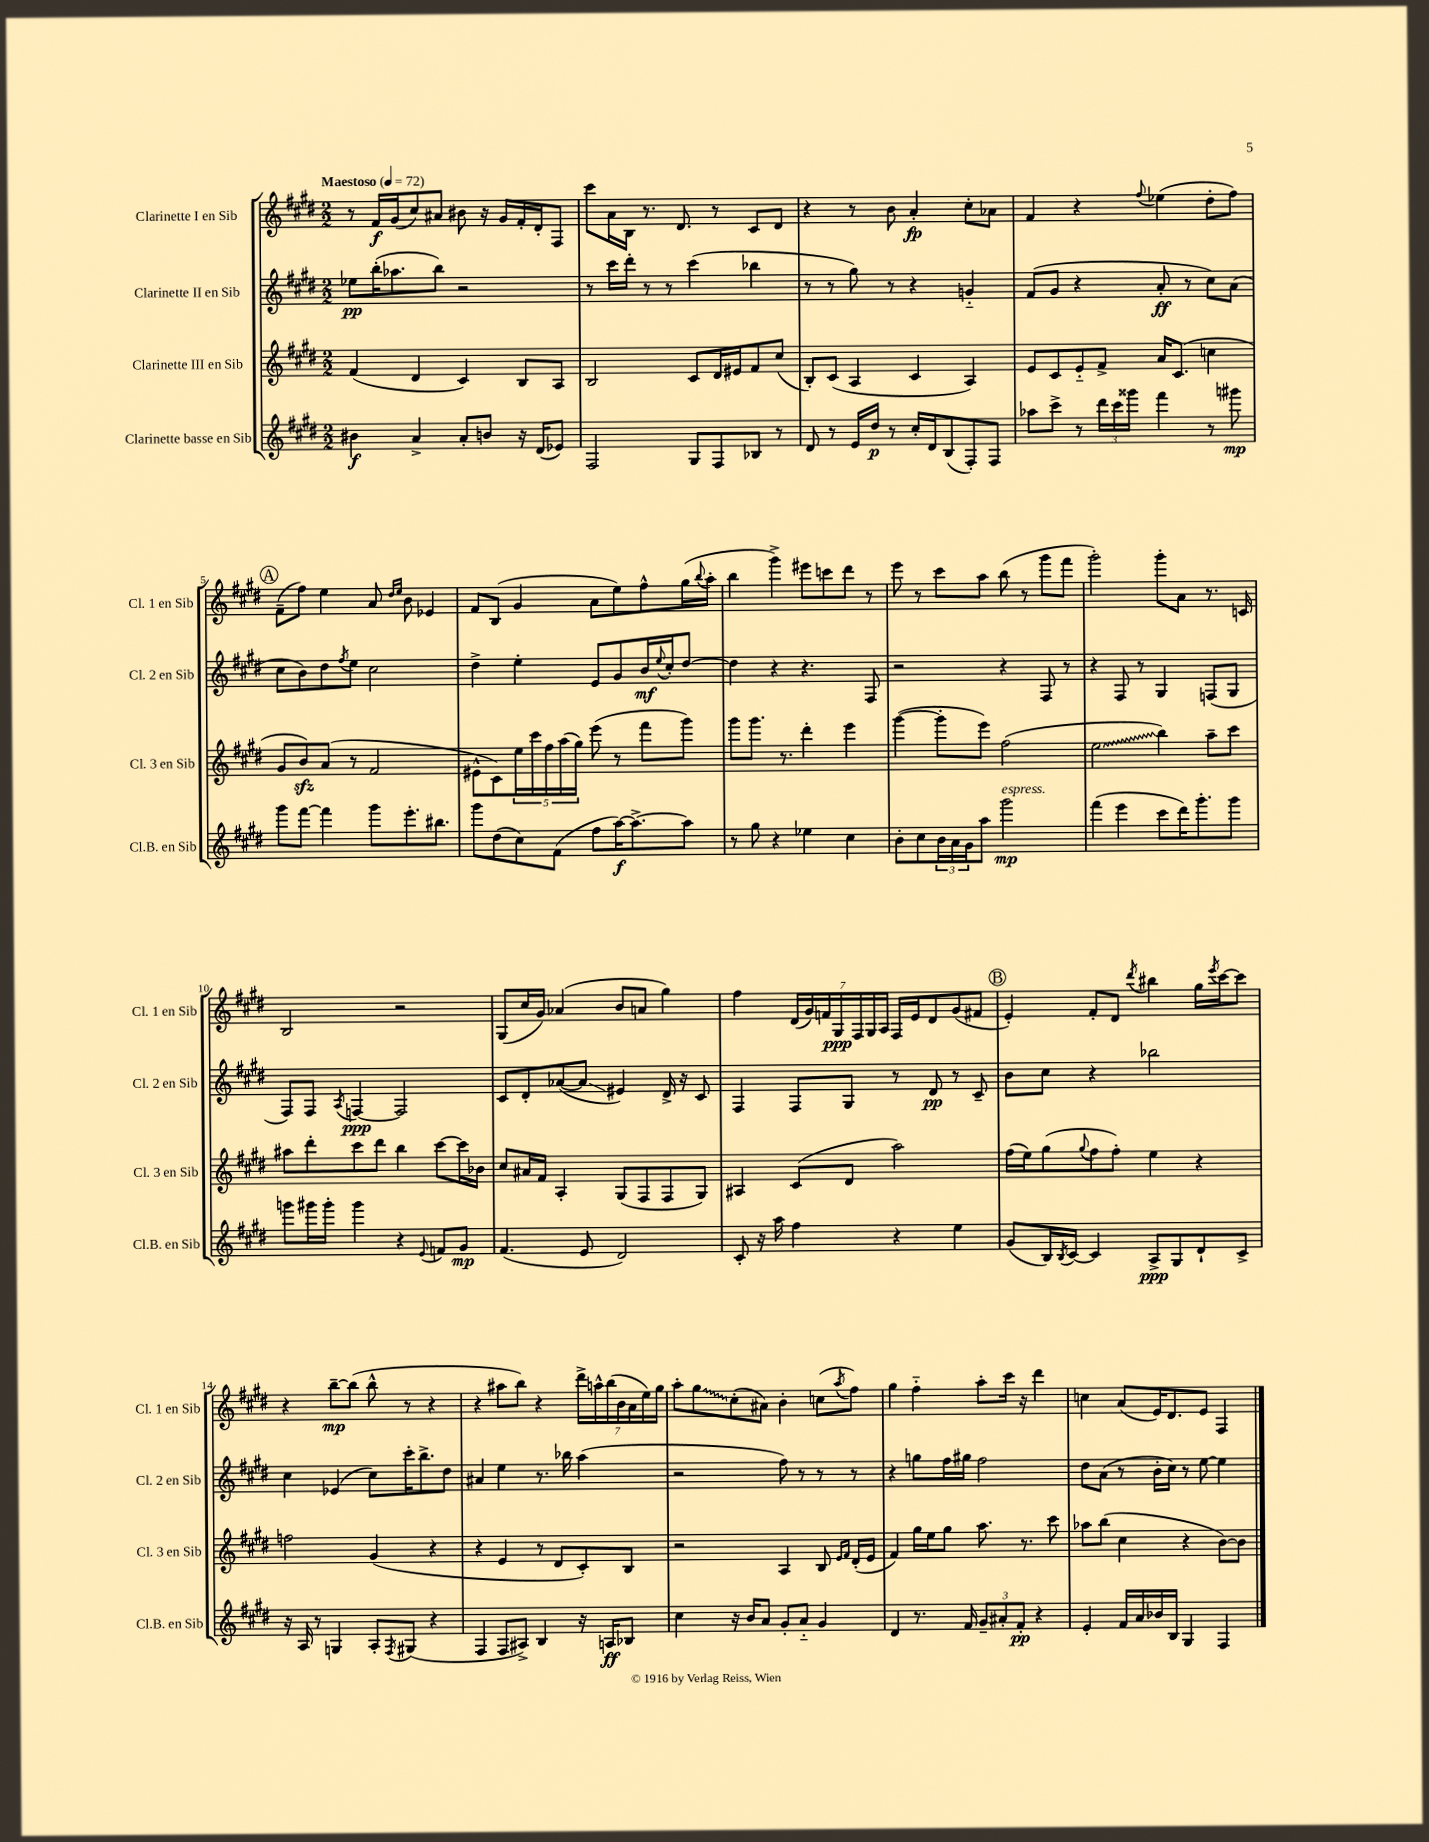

**kern	**kern	**kern	**kern
*staff4	*staff3	*staff2	*staff1
*clefG2	*clefG2	*clefG2	*clefG2
*k[f#c#g#d#]	*k[f#c#g#d#]	*k[f#c#g#d#]	*k[f#c#g#d#]
*M2/2	*M2/2	*M2/2	*M2/2
*MM72	*MM72	*MM72	*MM72
4b#\	(4f#/	8ee-\L	8r
.	.	(16bb'\K	16f#/LL
.	.	8.aa-\	(16g#/J
4a^/	4d#/	.	8cc#/)
.	.	8bb\J)	8a#/J
8a'/L	4c#/)	2r	8b#\
8b/J	.	.	16r
.	.	.	16g#/LL
16r	8B/L	.	16f#'/
(16d#/LK	.	.	16d#'/J
8e-/J)	8A/J	.	8F#/J
=	=	=	=
2F#/	2B/	8r	8ccc#\L
.	.	16ccc#\LL	16a\L
.	.	16ddd#'\JJ	16B\JJ
.	.	8r	8.r
.	.	8r	.
.	.	.	8.d#/
8G#/L	8c#/L	(4ccc#\	.
8F#/	16d#/L	.	8r
.	16e#/J	.	.
8B-/J	8f#/	4bb-\	8c#/L
8r	(8cc#/J	.	8d#/J
=	=	=	=
8d#/	8B'/L)	8r	4r
8r	(8c#/J	8r	.
16e/LL	4A/	8gg#\)	8r
16dd#/JJ	.	.	.
8r	.	8r	8b\
16cc#'/LL	4c#/	4r	4a'/
16d#/J	.	.	.
(8B/	.	.	.
8F#'/)	4A/)	4g'~/	8cc#'\L
8F#/J	.	.	8a-\J
=	=	=	=
8aa-\L	8e/L	(8f#/L	4f#/
8ccc#^\J	8c#/	8g#/J	.
8r	8e'~/	4r	4r
24ddd#\LL	8f#^/J	.	.
24ccc#\	.	.	.
24ggg##\JJ	.	.	.
.	.	.	8qqff#/
4fff#\	16a/LK	8a'/	(4ee-\
.	(8.c#/J	.	.
.	.	8r	.
8r	4cc\	8cc#\L)	8dd#'\L
8ggg#\	.	(8a\J	8ff#\J)
=	=	=	=
8ggg#\L	8g#/L	8cc#\L	(8f#~\L
[8fff#\J	8b/)	8b\)	8ff#\J)
4fff#\]	(8a/J	8dd#\	4ee\
.	.	8qff#/	.
.	8r	8ee\J	.
8ggg#\L	2f#/	2cc#\	8a/
.	.	.	16qqdd#/LL
.	.	.	16qqee/JJ
8.eee'\	.	.	8b\
.	.	.	4e-/
8.bb#\J	.	.	.
=	=	=	=
8ggg#\L	8e#^^\L	4dd#^\	8f#/L
(8dd#\	8c#\)	.	(8B/J
8cc#\)	20ee\L	4ee'\	4g#/
.	20ccc#\	.	.
.	20ff#\	.	.
(8f#\J	.	.	.
.	(20aa\	.	.
.	20gg#\JJ)	.	.
8ff#\L	(8eee\	8e/L	8a\L
[16aa\K)	8r	8g#/	8ee\)
8.aa^\_	.	.	.
.	8fff#\L	16b/L	8ff#^^\
.	.	8qqee/	.
.	.	16cc#'/J	.
8aa\]J	8ggg#\J)	[8dd#/J	(16gg#\L
.	.	.	8qqbb/
.	.	.	16aa'\JJ
=	=	=	=
8r	8ggg#\L	4dd#\]	4bb\
8gg#\	8.ggg#\J	.	.
4r	.	4r	4ggg#^\)
.	8.r	.	.
4ee-\	4ddd#'\	4.r	8eee#\L
.	.	.	8ccc\
4cc#\	4eee\	.	8ddd#\J
.	.	8F#/	8r
=	=	=	=
8b'\L	([4ggg#\	2r	8eee\
8cc#\	.	.	8r
24b\L	8ggg#'\]L	.	8ccc#\L
24a\	.	.	.
24g#\J	.	.	.
8aa\J	8eee\J)	.	8aa\J
2ggg#\	(2ff#\	4r	(8bb\
.	.	.	8r
.	.	8F#/	8ggg#\L
.	.	8r	8fff#\J
=	=	=	=
(4fff#\	2ee\	4r	2ggg#'\)
4eee\	.	8F#/	.
.	.	8r	.
8ccc#\L	4bb\)	4G#/	8ggg#'\L
16ddd#\K)	.	.	8a\J
8.ggg#'\	.	.	.
.	8aa~\L	(8F/L	8.r
8ggg#\J	8ccc#\J	8G#/J	.
.	.	.	16c/
=	=	=	=
8ggg\L	8aa#\L	8F#/L)	2B/
16ggg#\L	8ddd#'\	8F#/J	.
16ggg#'\JJ	.	.	.
.	.	8qA/	.
4ggg#\	8ccc#\	[4F/	.
.	8ddd#\J	.	.
4r	4bb\	2F/]	2r
8qqe/	.	.	.
8f/L	[8ccc#\L	.	.
8g#/J	16ccc#\]L	.	.
.	16b-\JJ	.	.
=	=	=	=
(4.f#/	8cc#/L	8c#/L	(8G#/L
.	16a#/L	8d#'/	16cc#/L
.	16f#/JJ	.	16g#/JJ)
.	4A'/	([8a-/	(4a-/
8e/	.	8a-/]J	.
2d#/)	(8G#/L	4e#/)	8b/L
.	8F#/	.	8a/J
.	8F#/	16d#^/	4gg#\)
.	.	16r	.
.	8G#/J)	8c#/	.
=	=	=	=
8c#'/	4A#/	4F#/	4ff#\
16r	.	.	.
16aa\	.	.	.
4ff#\	(8c#/L	8F#/L	(28d#/LL
.	.	.	28g#/)
.	.	.	28f/
.	.	.	28G#/
.	8d#/J	8G#/J	.
.	.	.	28F#/
.	.	.	28G#/
.	.	.	28A/JJ
4r	2aa\)	8r	16F#/LL
.	.	.	16e/J
.	.	8d#/	8d#/
4ee\	.	8r	(8g#/
.	.	8c#~/	8f#/J
=	=	=	=
(8g#/L	(16ff#\LL	8b\L	4e'/)
.	16ee\J)	.	.
16B/L)	(8gg#\	8cc#\J	.
8qB/	.	.	.
[16c#/JJ	.	.	.
.	8qqgg#/	.	.
4c#/]	8ff#\	4r	8f#'/L
.	8ff#'\J)	.	8d#/J
.	.	.	8qddd#/
8A^/L	4ee\	2bb-\	4bb#\
8G#/	.	.	.
8d#`/	4r	.	16gg#\LL
.	.	.	8qeee/
.	.	.	[16ccc#\J
8c#^/J	.	.	8ccc#\]J
=	=	=	=
16r	2ff\	4cc#\	4r
16A/	.	.	.
8r	.	.	.
4G/	.	(4e-/	[8bb~\L
.	.	.	(8bb\]J
8A'/L	(4g#/	8cc#\L)	8bb^^\
8qF#/	.	.	.
(8G#/J	.	16ccc#'\K	8r
.	.	8.bb^\	.
4r	4r	.	4r
.	.	8dd#\J	.
=	=	=	=
4F#/	4r	4a#/	4r
8F#/L	4e/	4ee\	8aa#\L
8A#^/J)	.	.	8bb\J)
4B/	8r	8.r	4r
.	8d#/L	.	.
.	.	16bb-\	.
16r	8c#'/)	(4aa\	28ddd#^\LL
.	.	.	28aa^^\
16A/LK	.	.	.
.	.	.	(28bb\
.	.	.	28b\
8B-/J	8B/J	.	.
.	.	.	28a\
.	.	.	28ee\)
.	.	.	28gg#\JJ
=	=	=	=
4cc#\	2r	2r	8aa'\L
.	.	.	8gg#\
16r	.	.	(8cc#'\
16b/LK	.	.	.
8a/J	.	.	8a#\J)
8g#'/L	4A/	8ff#\)	4b'\
8a'~/J	.	8r	.
4g#/	8B/	8r	(8cc\L
.	16qqe/LL	.	.
.	16qqf#/JJ	.	8qaa/
.	(16d#'/LL	8r	8ff#\J)
.	16e/JJ	.	.
=	=	=	=
4d#/	4f#/)	4r	4gg#\
8.r	16gg#\LL	8gg\L	4ff#'~\
.	16ee\J	.	.
.	8gg#\J	16ff#\L	.
16f#/	.	16gg#\JJ	.
12g#~/L	8.aa\	2ff#\	8aa'\L
12a#'/	.	.	.
.	.	.	16ccc#\Jk
12f#'/J	.	.	.
.	8.r	.	16r
4r	.	.	4ddd#\
.	8ccc#\	.	.
=	=	=	=
4e'/	8aa-\L	8dd#\L	4cc\
.	(8bb\J	(8a\J	.
16f#/LL	4cc#\	8r	(8a/L
16a/	.	.	.
16b-/	.	16b'\LL	16e/K)
16B/JJ	.	16cc#\JJ)	8.d#/
4G#/	4r	8r	.
.	.	[8ee\	8e/J
4F#/	[8b\L)	4ee\]	4F#/
.	8b\]J	.	.
==	==	==	==
*-	*-	*-	*-
